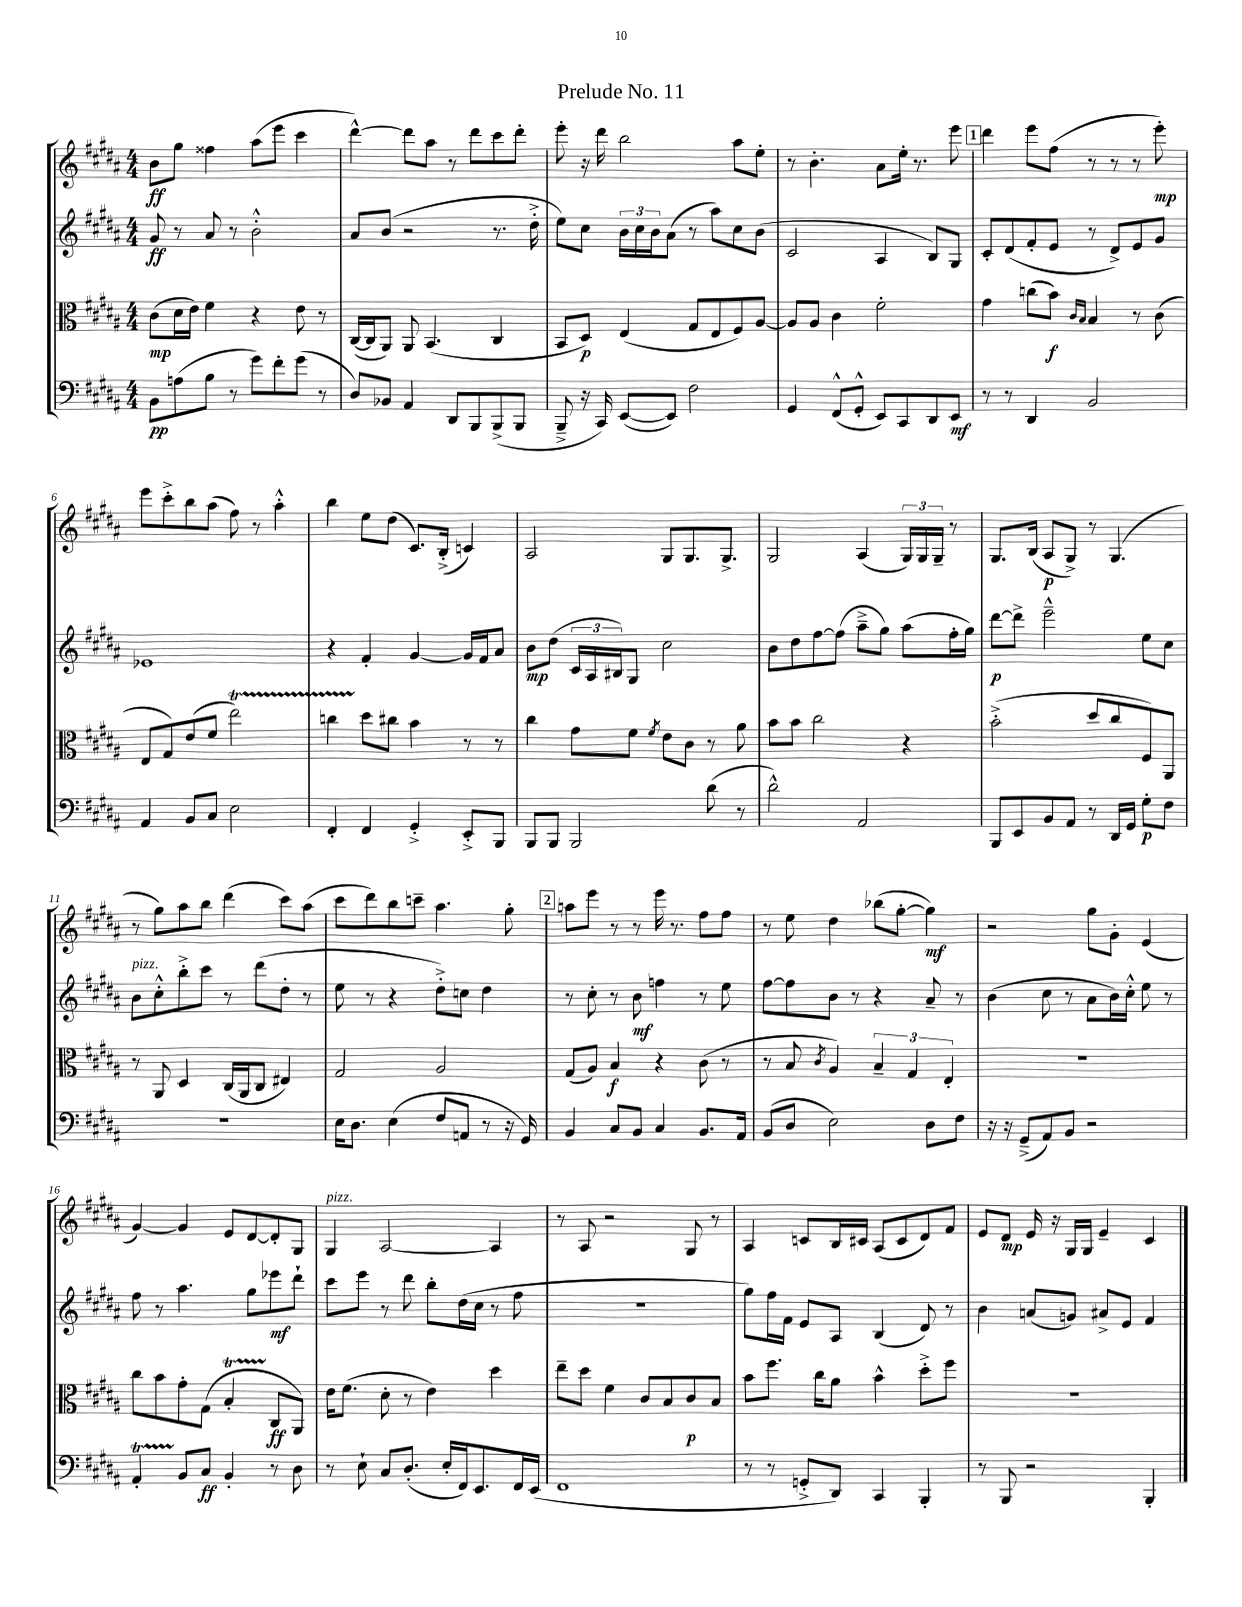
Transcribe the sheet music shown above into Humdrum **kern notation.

**kern	**kern	**kern	**kern
*staff4	*staff3	*staff2	*staff1
*clefF4	*clefC3	*clefG2	*clefG2
*k[f#c#g#d#a#]	*k[f#c#g#d#a#]	*k[f#c#g#d#a#]	*k[f#c#g#d#a#]
*M4/4	*M4/4	*M4/4	*M4/4
8BB\L	(8c#\L	8g#/	8b\L
(8A\	16d#\L	8r	8gg#\J
.	16e\JJ)	.	.
8B\J	4f#\	8a#/	4ff##\
8r	.	8r	.
8g#\L)	4r	2b'^^\	(8aa#\L
8f#'\	.	.	8eee\J
(8g#\J	8e\	.	4ccc#\
8r	8r	.	.
=	=	=	=
8D#/L)	([16C#/LL	8a#/L	[4ddd#^^\)
.	16C#/]J	.	.
8BB-/J	8AA#/J)	(8b/J	.
4AA#/	8AA#/	2r	8ddd#\]L
.	(4.BB/	.	8aa#\J
8DD#/L	.	.	8r
8BBB/	.	.	8ddd#\L
(8BBB^/	4C#/	8.r	8ccc#\
8BBB/J	.	.	8ddd#'\J
.	.	16dd#'^\	.
=	=	=	=
8BBB~^/	8BB/L	8ee\L)	8eee'\
16r	8D#/J)	8cc#\J	16r
16CC#/)	.	.	16ddd#\
([8EE/L	(4E/	24b\LL	2bb\
.	.	24cc#\	.
.	.	24b\J	.
8EE/]J)	.	(8a#\J	.
2F#\	8G#/L	8r	.
.	8E/	8aa#\L)	.
.	8F#/)	8cc#\	8aa#\L
.	[8A#/J	(8b\J	8ee'\J
=	=	=	=
4GG#/	8A#/]L	2c#/	8r
.	8A#/J	.	4.b'\
(8FF#^^/L	4c#\	.	.
8GG#'^^/J	.	.	.
8EE/L)	2f#'\	4A#/	8a#\L
8CC#/	.	.	16ee'\Jk
.	.	.	8.r
8DD#/	.	8B/L)	.
8EE/J	.	8G#/J	8eee\
=	=	=	=
8r	4g#\	8c#'/L	4ddd#\
8r	.	(8d#/	.
4DD#/	(8cc\L	8f#'/	8eee\L
.	8b\J)	8e/J	(8ff#\J
.	16qqc#/LL	.	.
.	16qqB/JJ	.	.
2BB/	4B/	8r	8r
.	.	8d#^/L)	8r
.	8r	8e/	8r
.	(8c#\	8g#/J	8eee'\)
=	=	=	=
4AA#/	8E/L	1e-	8eee\L
.	8G#/)	.	8ccc#'^\
8BB/L	(8e/	.	8bb\
8C#/J	8f#/J	.	(8aa#\J
2E\	2ee\)	.	8ff#\)
.	.	.	8r
.	.	.	4aa#'^^\
=	=	=	=
4FF#'/	4cc\	4r	4bb\
4FF#/	8dd#\L	4f#'/	8ee\L
.	8cc#\J	.	(8dd#\J
4GG#'^/	4b\	[4g#/	8.c#/L)
.	.	.	(16B'^/Jk
8EE'^/L	8r	16g#/]LL	4c/)
.	.	16f#/J	.
8BBB/J	8r	8a#/J	.
=	=	=	=
8BBB/L	4cc#\	8b\L	2A#/
8BBB/J	.	(8dd#\J	.
2BBB/	8g#\L	24c#/LL	.
.	.	24A#/	.
.	.	24B#/J)	.
.	8f#\J	8G#/J	.
.	8qf#/	.	.
.	8e\L	2cc#\	8G#/L
.	8c#\J	.	8.G#/
(8d#\	8r	.	.
.	.	.	8.G#^/J
8r	8a#\	.	.
=	=	=	=
2d#^^\)	8b\L	8b\L	2G#/
.	8b\J	8dd#\	.
.	2cc#\	[8ff#\	.
.	.	(8ff#\]J	.
2AA#/	.	8aa#~^\L	(4A#/
.	.	8gg#\J)	.
.	4r	(8aa#\L	24G#/LL)
.	.	.	24G#/
.	.	.	24G#~/JJ
.	.	16ff#'\L	8r
.	.	16gg#\JJ)	.
=	=	=	=
8BBB/L	(2b'^\	[8ddd#\L	8.G#/L
8EE/	.	8ddd#^\]J	.
.	.	.	(16B/Jk
8BB/	.	2eee~^^\	8A#/L
8AA#/J	.	.	8G#^/J)
8r	8dd#/L	.	8r
16DD#/LL	8cc#/	.	(4.G#/
16GG#/JJ	.	.	.
8G#'\L	8F#/)	8ee\L	.
8F#\J	8AA#/J	8cc#\J	.
=	=	=	=
1r	8r	8b\L	8r
.	8AA#/	8cc#'^^\	8gg#\L)
.	4D#/	8bb'^\	8aa#\
.	.	8ccc#\J	8bb\J
.	(16C#/LL	8r	(4ddd#\
.	16AA#/J	.	.
.	8C#/J	(8ddd#\L	.
.	4E#/)	8dd#'\J	8ccc#\L)
.	.	8r	(8aa#\J
=	=	=	=
16E\LK	2G#/	8ee\	8ccc#\L
8.D#\J	.	.	.
.	.	8r	8ddd#\)
(4E\	.	4r	8bb\
.	.	.	8ccc~\J
8F#/L	2A#/	8dd#'^\L)	4.aa#\
8AA/J	.	8cc\J	.
8r	.	4dd#\	.
16r	.	.	8gg#'\
16GG#/)	.	.	.
=	=	=	=
4BB/	(8G#/L	8r	8aa\L
.	8A#/J)	8cc#'\	8eee\J
8C#/L	4B/	8r	8r
8BB/J	.	8b\	8r
4C#/	4r	4ff\	16eee\
.	.	.	8.r
8.BB/L	(8c#\	8r	8ff#\L
.	8r	8ee\	8ff#\J
16AA#/Jk	.	.	.
=	=	=	=
(8BB/L	8r	[8ff#\L	8r
8D#/J	8B/	8ff#\]	8ee\
.	8qc#/	.	.
2E\)	4A#/)	8b\J	4dd#\
.	.	8r	.
.	6B~/	4r	(8bb-\L
.	.	.	[8gg#'\J
.	6G#/	.	.
8D#\L	.	8a#~/	4gg#\])
.	6E'/	.	.
8F#\J	.	8r	.
=	=	=	=
16r	1r	(4b\	2r
16r	.	.	.
(8GG#~^/L	.	.	.
8AA#/)	.	8cc#\	.
8BB/J	.	8r	.
2r	.	8a#\L	8gg#\L
.	.	16b\L)	8g#'\J
.	.	16cc#'^^\JJ	.
.	.	8ee\	(4e/
.	.	8r	.
=	=	=	=
4AA#'/	8cc#\L	8ff#\	[4g#/)
.	8b\	8r	.
8BB/L	8g#'\	4.aa#\	4g#/]
8C#/J	(8G#\J	.	.
4BB'/	4B'/	.	8e/L
.	.	8gg#\L	[8d#/
8r	8C#/L	8eee-\	8d#'/]
8D#\	8AA#/J)	8ddd#`\J	8G#/J
=	=	=	=
8r	16e\LK	8ccc#\L	4G#/
.	(8.f#\J	.	.
8E`\	.	8eee\J	.
8C#/L	8d#'\	8r	[2A#/
(8.D#'/J	8r	8ddd#\	.
.	4e\)	8bb'\L	.
16E'/LL	.	.	.
16FF#/J)	.	(16dd#\L	.
8.EE/	.	16cc#\JJ	.
.	4dd#\	8r	4A#/]
16FF#/L	.	8ff#\	.
(16EE/JJ	.	.	.
=	=	=	=
1FF#	8ee~\L	1r	8r
.	8dd#\J	.	8A#/
.	4f#\	.	2r
.	8c#/L	.	.
.	8B/	.	.
.	8c#/	.	8G#/
.	8B/J	.	8r
=	=	=	=
8r	8b\L	8gg#\L)	4A#/
8r	8.ff#\J	16ff#\L	.
.	.	16f#\JJ	.
8GG'^/L	.	8e/L	8c/L
.	16cc#\LK	.	.
8DD#/J)	8a#\J	8A#/J	16B/L
.	.	.	16c#/JJ
4CC#/	4b^^\	(4B/	(8A#/L
.	.	.	8c#/
4BBB'/	8dd#'^\L	8d#/)	8d#/)
.	8ff#\J	8r	8f#/J
=	=	=	=
8r	1r	4b\	8e/L
8BBB/	.	.	8d#/J
2r	.	(8a/L	16e/
.	.	.	16r
.	.	8g/J)	16G#/LL
.	.	.	16G#/JJ
.	.	8a#^/L	4e~/
.	.	8e/J	.
4BBB'/	.	4f#/	4c#/
==	==	==	==
*-	*-	*-	*-
